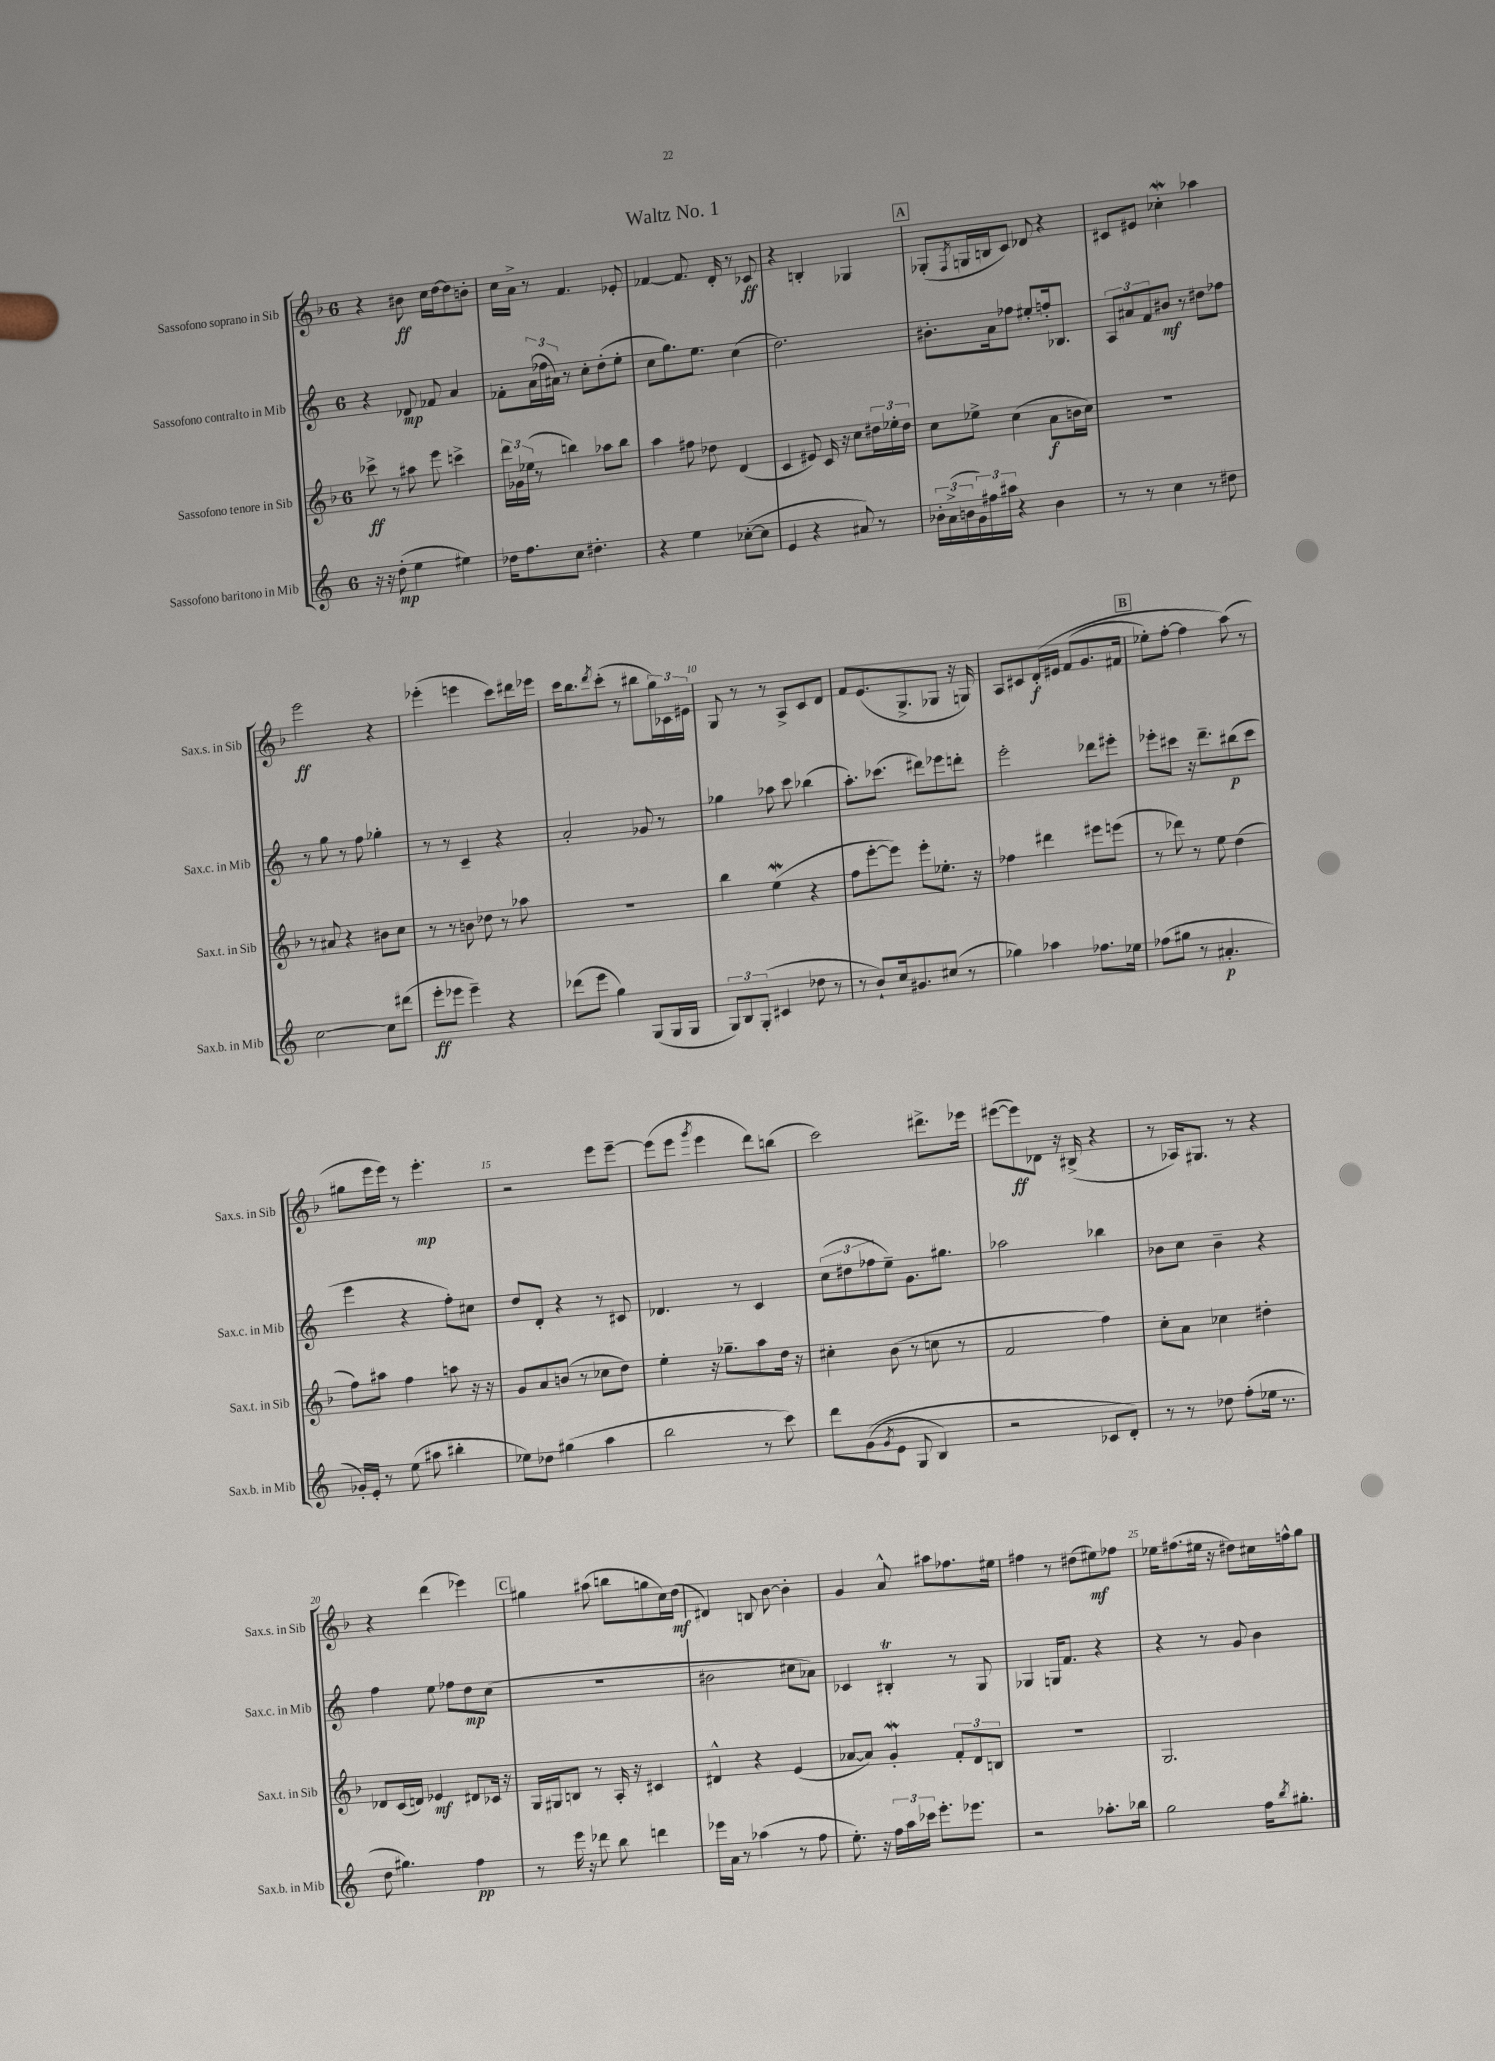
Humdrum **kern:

**kern	**kern	**kern	**kern
*staff4	*staff3	*staff2	*staff1
*clefG2	*clefG2	*clefG2	*clefG2
*k[]	*k[b-]	*k[]	*k[b-]
*M6/8	*M6/8	*M6/8	*M6/8
16r	8ccc-^	4r	4r
16r	.	.	.
(8dd'	8r	.	.
4ee	8aa#	8d-	8b#
.	8eee	8f-	16cc
.	.	.	[16dd
4ee#)	4ccc^	4a	8dd]
.	.	.	8b'
=	=	=	=
16dd-	24ddd	8f-'	16cc
.	24g-	.	.
8.ff	.	.	16a^
.	(24ee-	.	.
.	8r	(24a	8r
.	.	24ff-	.
.	.	24a#)	.
8cc	4bb)	8r	4.f
4.dd#'	.	8cc'	.
.	8aa-	(8dd'	.
.	8bb	8ee'	8e-'
=	=	=	=
4r	4aa	8cc	[4f-
.	.	8.gg)	.
4ee	8ff#	.	8.f-]
.	.	8.ee	.
.	8dd-	.	.
.	.	.	16d'
([8cc-'	(4d	(4cc	8r
8cc-]	.	.	8c-
=	=	=	=
4e	4c	2.dd)	4r
4r	8e#)	.	4B'
.	16c	.	.
.	16r	.	.
8a#)	8cc	.	4G-
8r	24dd#	.	.
.	24ee-'	.	.
.	24dd#	.	.
=	=	=	=
24b-'	8cc	8.b#'	(8G-'
(24a^	.	.	.
24b	.	.	.
.	.	.	8qF
24g)	8ee-^	.	16G
24ff#	.	.	.
.	.	16a	16B
24aa#	.	.	.
4r	(4cc	8ff-	8c)
.	.	8ee#'	8d-
4b	8a	16ff'	4r
.	.	8.B-	.
.	16b	.	.
.	16cc)	.	.
=	=	=	=
8r	2.r	12A	8c#
.	.	12a#	.
8r	.	.	8e#
.	.	12f	.
4cc	.	8b#	4cc-'
.	.	8r	.
8r	.	8dd#	4aa-
8dd#	.	8ff-	.
=	=	=	=
[2cc	8r	8r	2eee
.	8a#	8gg	.
.	4r	8r	.
.	.	8ff	.
8cc]	8b#	4gg-'	4r
(8ddd#	8cc	.	.
=	=	=	=
8eee'	8r	8r	(4eee-'
8eee-	8r	8r	.
4eee-~)	8b	4c~	4eee
.	8dd-	.	.
4r	8r	4r	8ccc)
.	8aa-	.	16ddd#
.	.	.	16eee-
=	=	=	=
(8ddd-	2.r	2a'	16ccc
.	.	.	8.bb-
8eee	.	.	.
.	.	.	8qddd
4gg)	.	.	(8ccc'
.	.	.	8r
(8G	.	8g-	8bb#
16G	.	8r	24gg)
.	.	.	24c-
16G	.	.	.
.	.	.	24e#
=	=	=	=
12G)	4bb-	4gg-	8G
12B	.	.	.
.	.	.	8r
(12G'	.	.	.
4c#	(4ee	8aa-	8r
.	.	8ccc	8A^
8dd-	4r	(4bb-	8c
8r	.	.	8d
=	=	=	=
8r	8ff	8.aa')	8f
8b`)	[8eee'	.	(8.e
.	.	(8.ccc-	.
16cc	8eee])	.	.
8.g#	.	.	8.G^
.	8eee'	8ddd#)	.
(8cc#	8.ee-'	8eee-	8G-
8r	.	8ddd'	16r
.	16r	.	16G)
=	=	=	=
4gg-)	4ff-	2eee'	8A
.	.	.	8c#
4aa-	4ddd#	.	&(16d'
.	.	.	16e#
.	.	.	(8f
8.ff-	8eee#	8ddd-	8.g
.	(8eee	8eee#'	.
16ee-	.	.	16f#
=	=	=	=
(8ff-	8r	8eee-'	8ee-')
8gg#	8ddd-)	8ccc#	[8ff'
8r	8r	16r	4ff]
.	.	8.ddd~	.
4.a#'	8ee	.	.
.	(4dd	(8bb#	(8aa&)
.	.	8ccc#	8r
=	=	=	=
16g-')	8ff)	4eee	8gg#
16e'	.	.	.
8r	8aa#	.	16eee
.	.	.	16eee)
(8ee	4ff	4r	8r
8aa#	.	.	4.eee'
4bb#'	8aa	8ff')	.
.	16r	8cc#	.
.	16r	.	.
=	=	=	=
8ee-)	8g	8dd	2r
8dd-	8a	8d'	.
(4gg#	(8b	4r	.
.	8r	.	.
4aa	8cc-	8r	8eee
.	8dd)	8c#	[8eee~
=	=	=	=
2bb	4ee'	4.d-	(8eee]
.	.	.	8eee
.	.	.	8qggg
.	16r	.	4eee
.	8.gg-~	.	.
.	.	8r	.
8r	8aa	4c	8ddd)
8ccc)	16dd	.	(8bb
.	16r	.	.
=	=	=	=
8ddd	4cc#'	(12cc	2ccc)
.	.	12dd#	.
&((8g	.	.	.
.	.	12ff-	.
8qg	.	.	.
8e	(8b-	8ee~)	.
8G	8r	8.g	.
4B)	8cc	.	8.ddd#^
.	.	8.gg#	.
.	8r	.	.
.	.	.	16eee-
=	=	=	=
2r	2f	2aa-	([8eee#
.	.	.	8eee#])
.	.	.	8d-
.	.	.	16r
.	.	.	(16B#^
8c-	4ff)	4bb-	4r
8d'&)	.	.	.
=	=	=	=
8r	8cc'	8b-	8r
8r	8a	8cc	16A-)
.	.	.	8.G#
8dd-	4cc-	4b-~	.
(8ff'	.	.	8r
16ee-	4dd#'	4r	4r
8.r	.	.	.
=	=	=	=
8dd	8d-	4ff	4r
4.gg#)	(16c	.	.
.	16d)	.	.
.	4e-	8ee	(4ddd
.	.	8ff-	.
4ff	8d#	8dd	4eee-)
.	16c-	(8cc	.
.	16r	.	.
=	=	=	=
8r	16G	2.r	4gg#
.	16G#	.	.
16eee	8B	.	.
16r	.	.	.
8ddd-	8r	.	(8aa#
8bb	16A'	.	8bb
.	16r	.	.
4ddd	4c#	.	8gg
.	.	.	16cc)
.	.	.	(16dd
=	=	=	=
16eee-	4d#^^	2b#	4d#)
16a	.	.	.
8r	.	.	.
(4aa-	4r	.	8B
.	.	.	[8b-
8r	(4e	8cc#	4b-']
8ff	.	8a-)	.
=	=	=	=
8.ee')	[8a-	4c-	4g
.	8a-])	.	.
16r	.	.	.
24ff	4g'	4B#'	8a^^
24aa	.	.	.
24ccc-	.	.	.
8.eee'	.	.	8aa#
.	12f'	8r	8.ff-
8.eee-	.	.	.
.	12d	.	.
.	.	8G	.
.	12B	.	.
.	.	.	16ee#
=	=	=	=
2r	2.r	4G-	4ff#
.	.	16G	8r
.	.	8.f	.
.	.	.	(8dd#
8.aa-'	.	4r	8ee#)
.	.	.	8ff-
16bb-	.	.	.
=	=	=	=
2gg	2.G	4r	16ee-
.	.	.	(8.ff#
.	.	8r	16ee#
.	.	.	16r
.	.	8g	8dd#)
16ff	.	4b	16cc#
8qbb	.	.	.
8.gg#'	.	.	16ff^^
.	.	.	8gg
==	==	==	==
*-	*-	*-	*-
